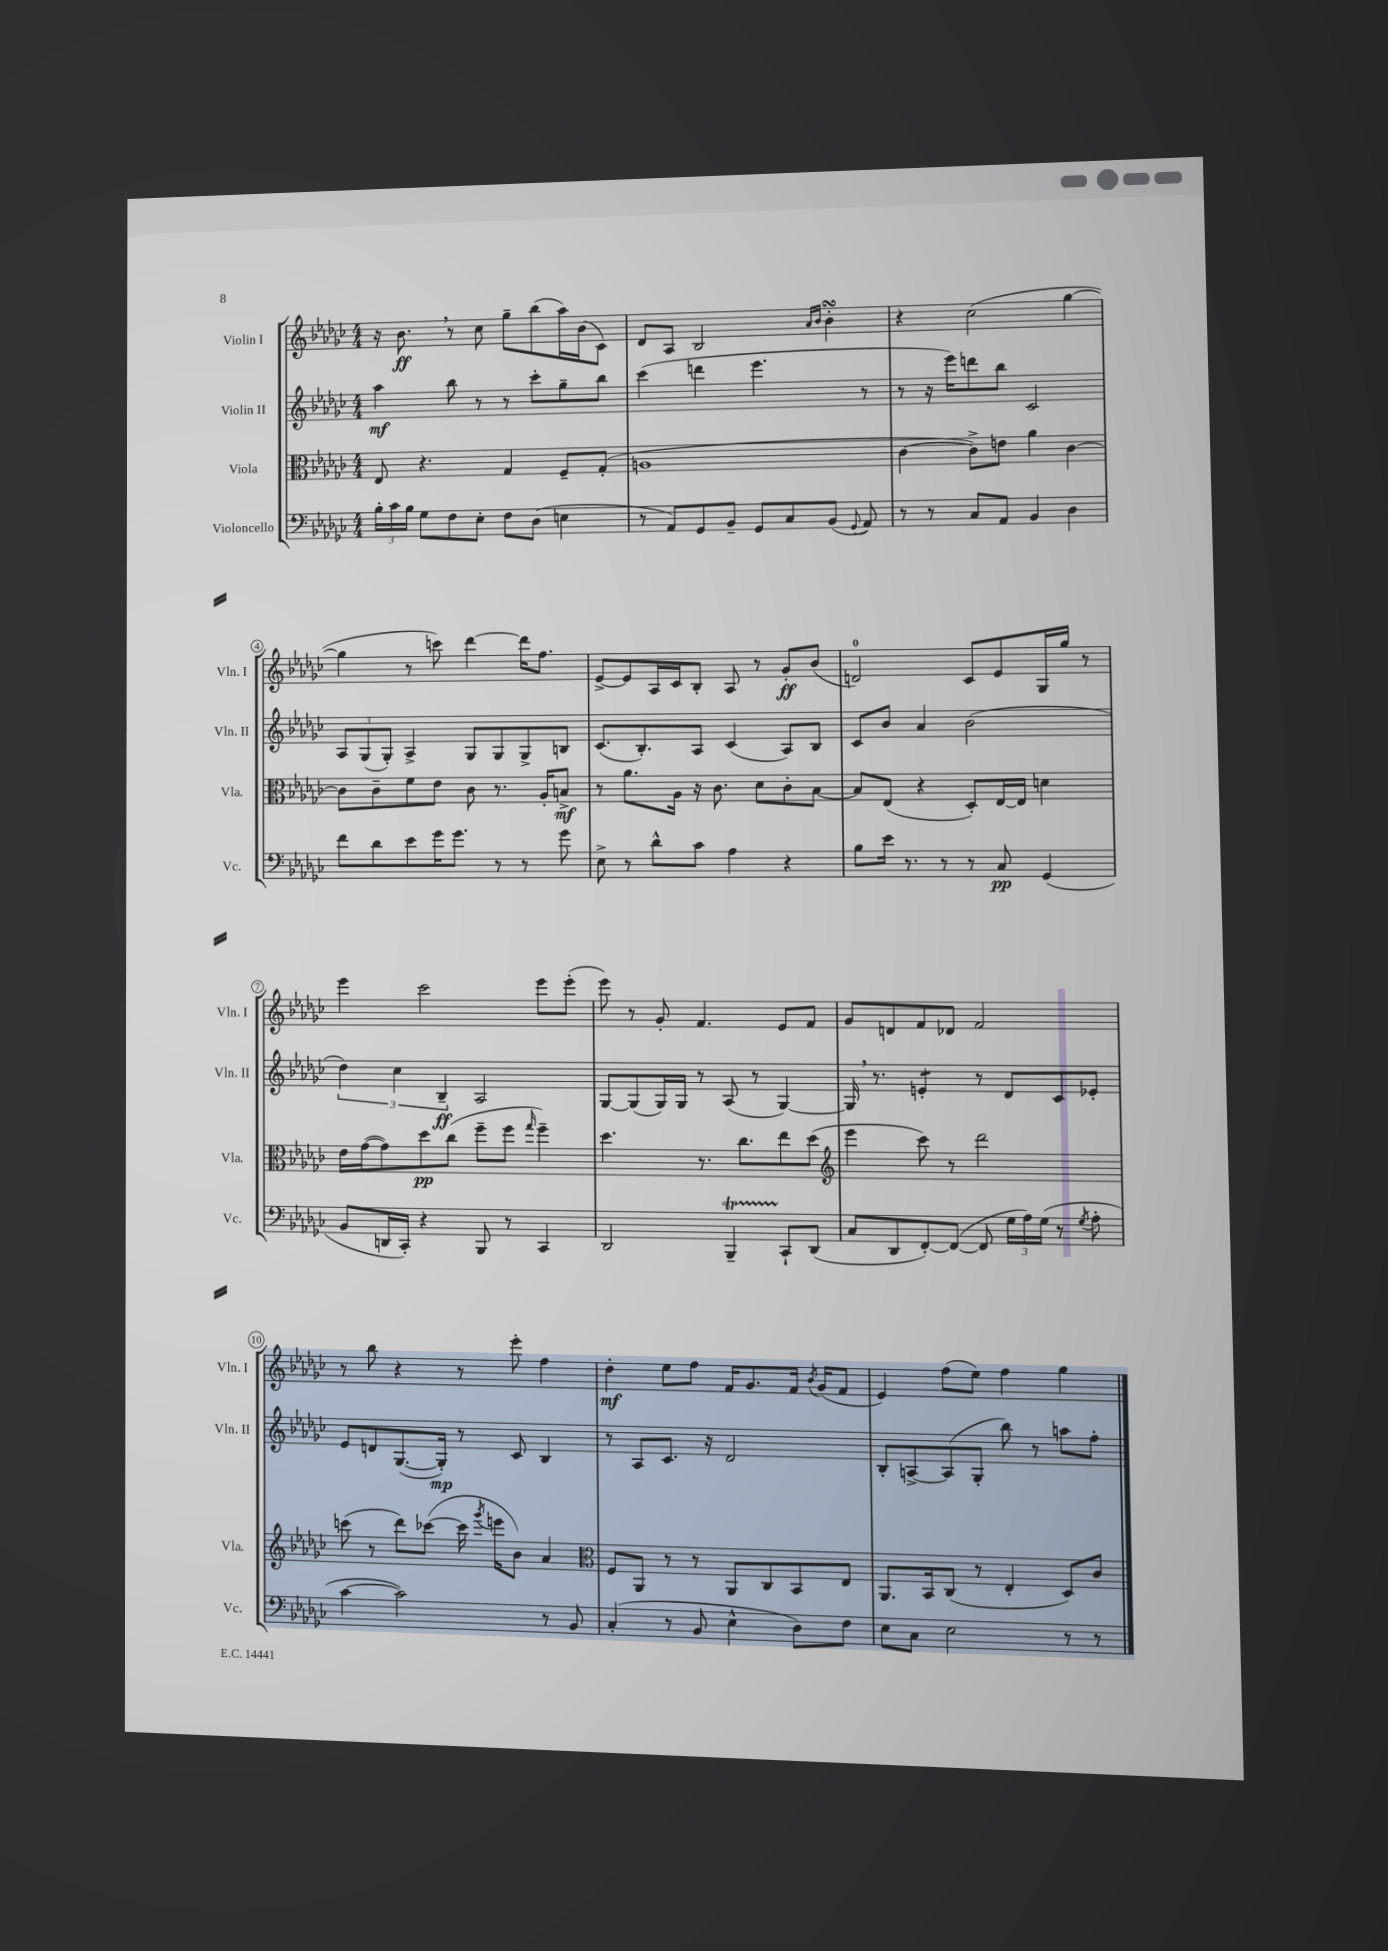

**kern	**kern	**kern	**kern
*staff4	*staff3	*staff2	*staff1
*clefF4	*clefC3	*clefG2	*clefG2
*k[b-e-a-d-g-c-]	*k[b-e-a-d-g-c-]	*k[b-e-a-d-g-c-]	*k[b-e-a-d-g-c-]
*M4/4	*M4/4	*M4/4	*M4/4
24B-'\LL	8E-/	4aa-\	16r
24c-\	.	.	.
.	.	.	8.b-\
24B-\JJ	.	.	.
8G-\L	4.r	.	.
8F\	.	8bb-\	8r
8E-'\J	.	8r	8cc-\
8F\L	4G-/	8r	8gg-~\L
(8D-\J	.	8ccc-'\L	(8bb-\
4E\	8F~/L	8gg-~\	16aa-\L)
.	.	.	(16b-\J
.	(8G-'/J	8bb-\J	8c-\J)
=	=	=	=
8r	1A	(4ccc-\	8d-/L
8AA-/L)	.	.	8A-/J
8GG-/	.	4ddd\	2B-/
8BB-~/J	.	.	.
8GG-/L	.	4.eee-\	.
8C-/	.	.	.
.	.	.	16qqa-/LL
.	.	.	16qqb-/JJ
(8BB-/J	.	.	4b-'\
8qqGG-/	.	.	.
8AA-/)	.	8r	.
=	=	=	=
8r	[4c-\	8r	4r
8r	.	16r	.
.	.	16eee-\LK)	.
8C-/L	8c-^\]L)	8ddd\	(2cc-\
8AA-/J	8e\J	8bb-\J	.
4BB-/	4a-\	2c-/	.
4D-\	[4c-\	.	[4gg-\
=	=	=	=
8f\L	8c-\]L	12A-/L	4gg-\]
.	.	(12G-/	.
8d-\	8c-~\	.	.
.	.	12G-'/J)	.
8e-\	8f\	4A-^/	8r
16g-\K	8e-\J	.	8ccc\)
8.g-\J	.	.	.
.	8c-\	8G-/L	[4ddd-\
8r	8.r	8G-/	.
8r	.	8G-^/	16ddd-\]LK
.	16A-'/LK	.	8.ff\J
8g-\	8B^/J	8B/J	.
=	=	=	=
8E-^\	8r	(8.c-/L	[8e-^/L
8r	8.a-\L	.	8e-/]
.	.	8.B-'/)	.
8d-^^\L	.	.	16A-/L
.	16A-\Jk	.	16c-/J
8c-\J	16r	8A-/J	8B-'/J
.	8.c-\	.	.
4A-\	.	(4c-/	8A-/
.	8d-\L	.	8r
4r	8c-'\	8A-/L)	8g-'/L
.	[8B-\J	8B-/J	(8b-/J
=	=	=	=
8B-\L	8B-/]L	8c-/L	2d/)
16e-\Jk	(8E-/J	8b-/J	.
8.r	.	.	.
.	4r	4a-/	.
8r	.	.	.
8r	8D-'/L)	(2b-\	8c-/L
8C-/	[16E-/L	.	8e-/
.	16E-/]JJ	.	.
(4GG-/	4d\	.	16G-/L
.	.	.	16gg-/JJ
.	.	.	8r
=	=	=	=
8BB-/L	16e-\LL	6dd-\)	4eee-\
.	([16g-\J	.	.
16DD/L	8g-\])	.	.
.	.	6cc-\	.
16CC-'/JJ)	.	.	.
4r	8dd-\	.	2ccc-\
.	.	6B-~/	.
.	(8cc-\J	.	.
8BBB-/	8ff~\L	2A-/	.
8r	8ff\J	.	.
.	16qqgg-/	.	.
4CC-/	4ff~\)	.	8eee-\L
.	.	.	(8eee-'\J
=	=	=	=
2DD-/	4.dd-\	[8G-/L	8eee-\)
.	.	(8G-/]	8r
.	.	16G-/L)	8g-'/
.	.	16G-/JJ	.
.	8.r	8r	4.f/
4BBB-~/	.	(8A-/	.
.	8.cc-\L	.	.
.	.	8r	.
8CC-`/L	8ee-\	[4G-/)	8e-/L
(8DD-/J	(8dd-\J	.	8f/J
=	=	=	=
*	*clefG2	*	*
8C-/L	4eee-\	16G-/]	8g-/L
.	.	8.r	.
8DD-/	.	.	8d/
[8FF'/)	8ccc-\)	4e'/	8f/
(8FF/_J	8r	.	8d-/J
8FF/]	2ddd-\	8r	2f/
24G-\LL	.	8d-/L	.
24A-\)	.	.	.
(24G-\JJ	.	.	.
8r	.	8c-/	.
8qG-/	.	.	.
8A-'\	.	8e-'/J	.
=	=	=	=
[4c-\	(8ccc\	8e-/L	8r
.	8r	8d/	8bb-\
2c-\])	8ddd-\L)	([8.G-/	4r
.	([8ccc-\J	.	.
.	.	16G-'/]Jk)	.
.	16ccc-\]	8r	8r
.	8qggg-/	.	.
.	16eee\LK	.	.
.	8b-\J)	8c-/	8eee-'\
8r	4a-/	4B-/	4ff\
8BB-/	.	.	.
=	=	=	=
*	*clefC3	*	*
(4C-'/	8F/L	8r	4dd-'\
.	8AA-/J	8A-/L	.
8r	8r	8.c-/J	8ee-\L
8BB-/	8r	.	8ff\J
.	.	16r	.
4E-^^\	8AA-/L	2d-/	16f/LK
.	.	.	8.g-/
.	8C-/	.	.
8D-\L)	8BB-/	.	16f/Jk
.	.	.	8qb-/
.	.	.	(16g-/LK
8F\J	8E-/J	.	8f/J
=	=	=	=
8E-\L	8.AA-/L	8B-'/L	4e-/)
8C-\J	.	[8A^/	.
.	16BB-/k	.	.
2E-\	(8C-/J	(8A/]	(8ff\L
.	8r	8G-'/J	8ee-\J)
.	4E-'/	8bb-\)	4ff\
.	.	8r	.
8r	8D-/L)	8aa\L	4gg-\
8r	8c-/J	8ff'\J	.
==	==	==	==
*-	*-	*-	*-
